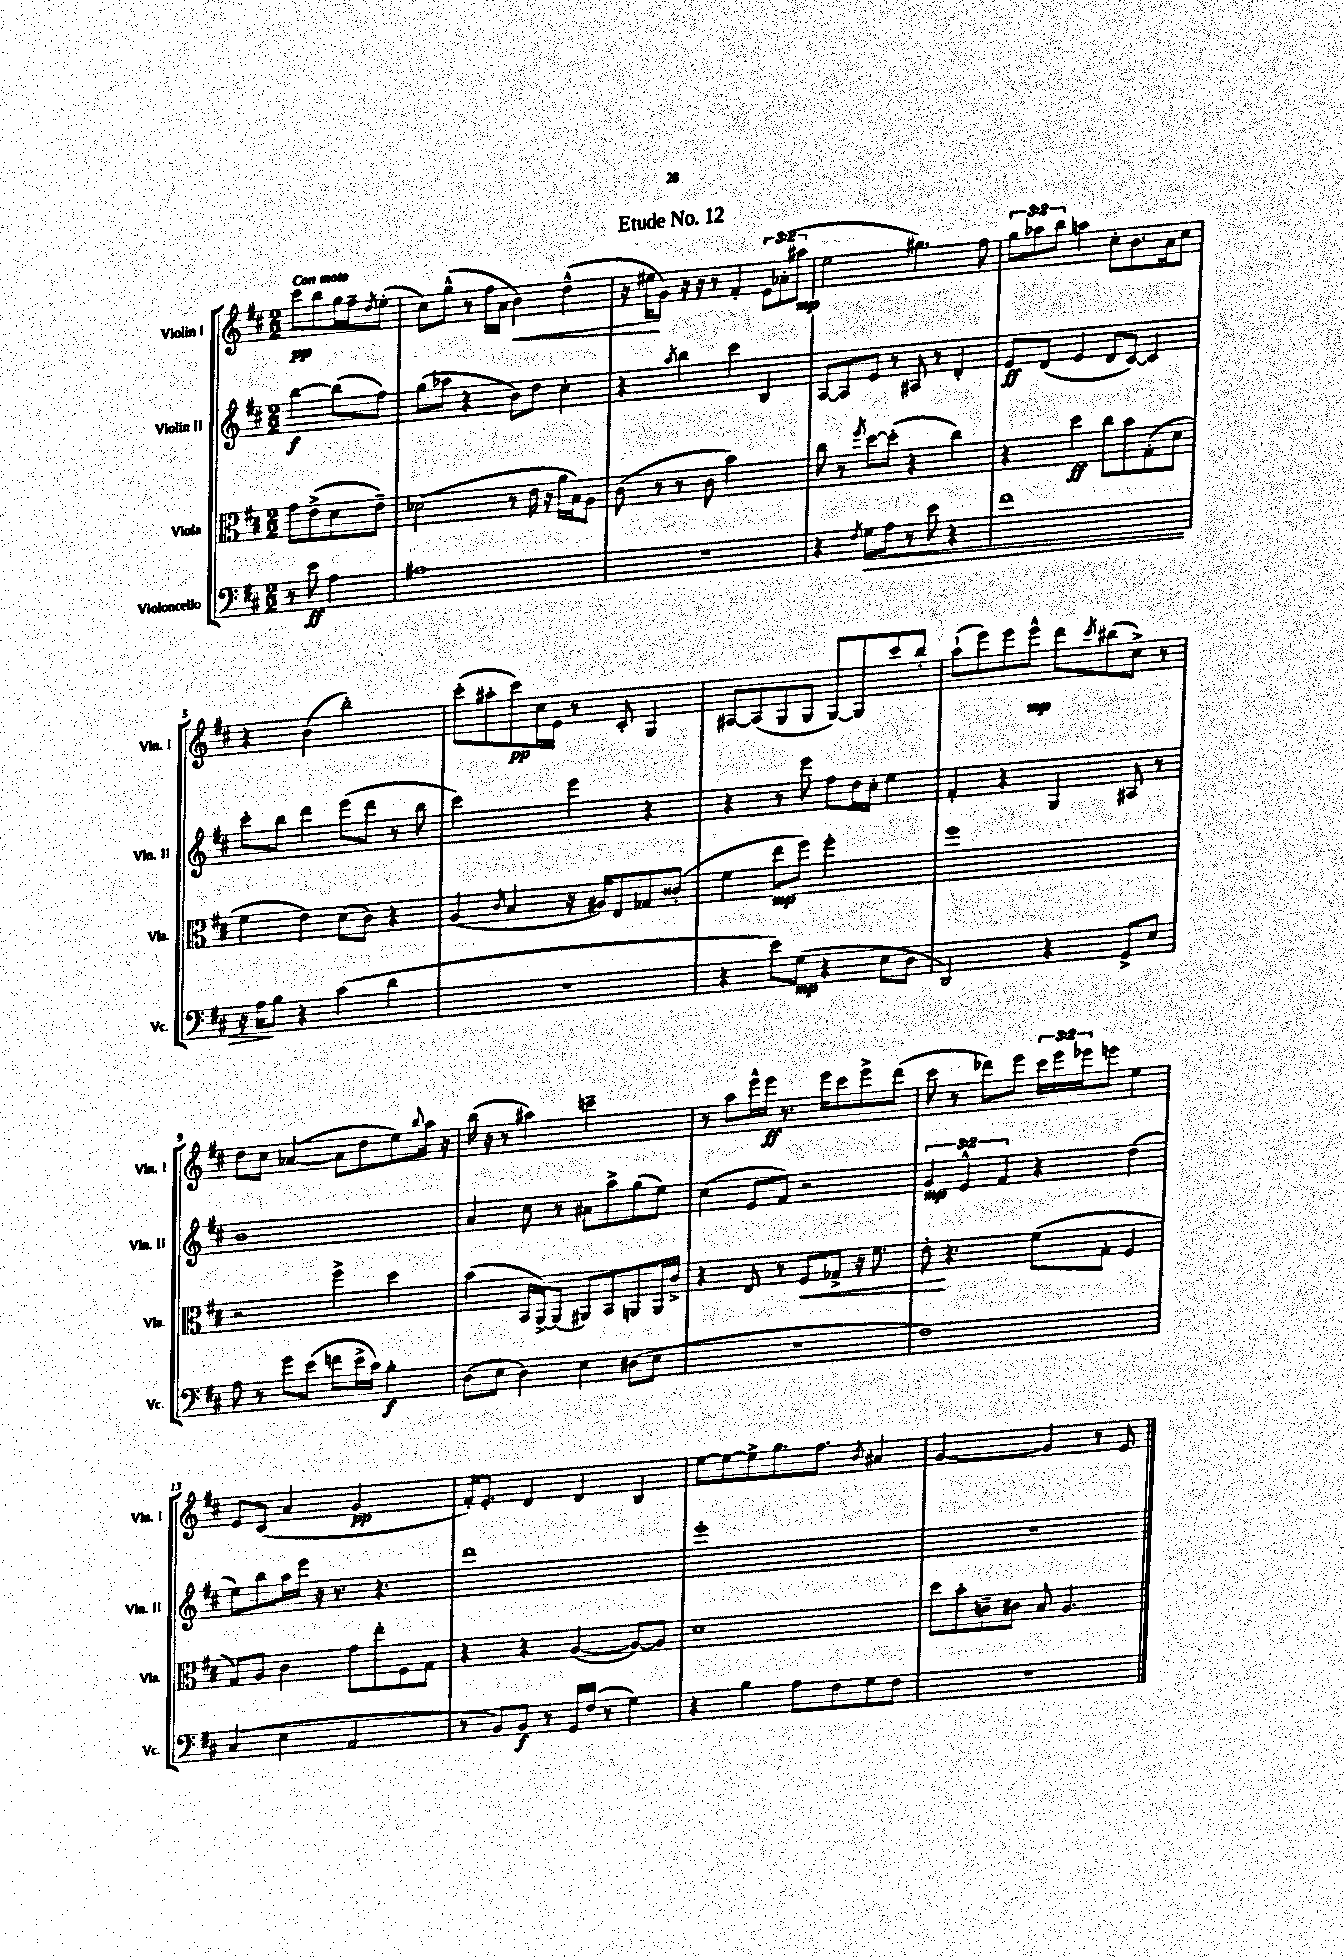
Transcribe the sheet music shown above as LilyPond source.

\header { title = "Etude No. 12" }
<<
\new StaffGroup <<
\new Staff = "s0" \with { instrumentName = "Violin I" shortInstrumentName = "Vln. I" } {
    \clef treble \key d \major \numericTimeSignature \time 2/2 \override Staff.TupletNumber.text = #tuplet-number::calc-fraction-text \partial 2 \tempo "Con moto"
    cis'''8\pp b''8 g''16 fis''16-- \acciaccatura { d''8 } e''8-.( |
    cis''8) g''8-^( r8 fis''16 a'16 b'4\<) d''4-^( |
    r16 eis''16\! g'8) r16 r16 r8 fis'4-. \tuplet 3/2 { e'8 aes'8-.( ais''8\mp } |
    e''2 gis''4.) fis''8 |
    \tuplet 3/2 { g''8 aes''8 b''8 } a''4 cis''8-. b'8. a'16 cis''8 |
    r4 b'4( b''2-.) |
    cis'''8-.( ais''8-. cis'''8\pp) cis''16 e'16 r8 cis'8-. g4 |
    ais8~ ais8( g8 g8 g8~) g8 cis'''8 b''8-. |
    a''8-!( e'''8) e'''8 e'''8-^\mp d'''8 \acciaccatura { cis'''8 } bis''8( cis''8->) r8 |
    d''8 cis''8 aes'4~( aes'8 d''8 e''8) \appoggiatura { b''8 } a''16 r16 |
    b''16( r16 r8 ais''4) c'''2-- |
    r8 a''8 e'''16-^ e'''16\ff r8. e'''16 cis'''8 e'''8-> d'''8( |
    cis'''8 r8 des'''8) e'''8 \tuplet 3/2 { cis'''16 e'''16 ees'''16 } e'''8 e''4 |
    e'8 cis'8( a'4 g'2\pp |
    fis'16-.) e'8.-. d'4 d'4 b4 |
    e''8~ e''8~ e''8-> g''8. fis''8. \acciaccatura { b'8 } ais'4 |
    g'2~ g'4 r8 e'8 \bar "|." |
}
\new Staff = "s1" \with { instrumentName = "Violin II" shortInstrumentName = "Vln. II" } {
    \clef treble \key d \major \numericTimeSignature \time 2/2 \override Staff.TupletNumber.text = #tuplet-number::calc-fraction-text \partial 2
    b''4~\f b''8( fis''8) |
    g''8( aes''8 r4 b'8) d''8 cis''4-. |
    r4 \acciaccatura { a''8 } b''4 cis'''4 b4 |
    a8~ a8 e'8 r8 ais8 r8 d'4-. |
    e'8\ff d'8( e'4 d'8 cis'8~) cis'4 |
    cis'''8-. b''8 d'''4 e'''8( d'''8 r8 b''8 |
    cis'''2) e'''4 r4 |
    r4 r8 e'''8 fis''8 d''16 cis''16-. e''4 |
    fis'4-. r4 g4 ais8 r8 |
    b'1 |
    a'4 cis''8 r8 ais'8 a''8-> g''8( e''8) |
    cis''4( e'8 fis'8) r2 |
    \tuplet 3/2 { g'4\mp e'4-^ fis'4 } r4 d''4( |
    e''8) b''8 a''16 e'''16 r16 r8. r4. |
    d'''1 |
    e'''1-. |
    r1 \bar "|." |
}
\new Staff = "s2" \with { instrumentName = "Viola" shortInstrumentName = "Vla." } {
    \clef alto \key d \major \numericTimeSignature \time 2/2 \partial 2
    g'8 e'8->( d'8 e'8--) |
    des'2( r8 e'16 r16 a'16 b16) a8 |
    cis'8( r8 r8 cis'8 b'2) |
    cis''8 r8 \acciaccatura { fis''8 } d''8~ d''8-.( r4 cis''4) |
    r4 d''4\ff cis''8 b'8 g8-.( d'8 |
    fis'4 e'4) d'8( cis'8) r4 |
    a4( \grace { cis'16 } b4 r16 ais16) e8 ges8 cisis'8-.( |
    fis'4 e''8\mp fis''8) fis''2-. |
    fis''1 |
    r2 fis''4-> d''4 |
    b'4( b,16 a,16~->) a,8( ais,8) b,8 a,8 a,16 cis'16-> |
    r4 e8 r8 fis8\< ges8-> r16 fis'8. |
    e'8-.\! r4. fis'8( g8-. fis4 |
    g8) a8 cis'4 g'8 e''8-. fis8 g8 |
    r4 r4 a4~( a8~) a8 |
    d'1 |
    d''8 b'8-. c'8-- cis'8 b8 a4. \bar "|." |
}
\new Staff = "s3" \with { instrumentName = "Violoncello" shortInstrumentName = "Vc." } {
    \clef bass \key d \major \numericTimeSignature \time 2/2 \partial 2
    r8 e'8\ff a4 |
    ais1 |
    R1 |
    r4 \acciaccatura { fis8 } g8\> a8 r8 e'8 r4 |
    fis'1 |
    r16 a16\! b8 r4 cis'4( d'4 |
    R1 |
    r4 e'8) g8\mp( r4 e8 d8 |
    d,2) r4 g,8-> e8 |
    a8 r8 g'8 e'8( f'8 e'16-> cis'16) b4-.\f |
    d8( e8 d4) e4 dis8( e8 |
    r1 |
    fis1) |
    cis4( e4 a,2 |
    r8 b,8) b,8\f r8 g,16 fis16( r8 g4) |
    r4 b4 a8 fis8 g8 fis8 |
    R1 \bar "|." |
}
>>
>>
